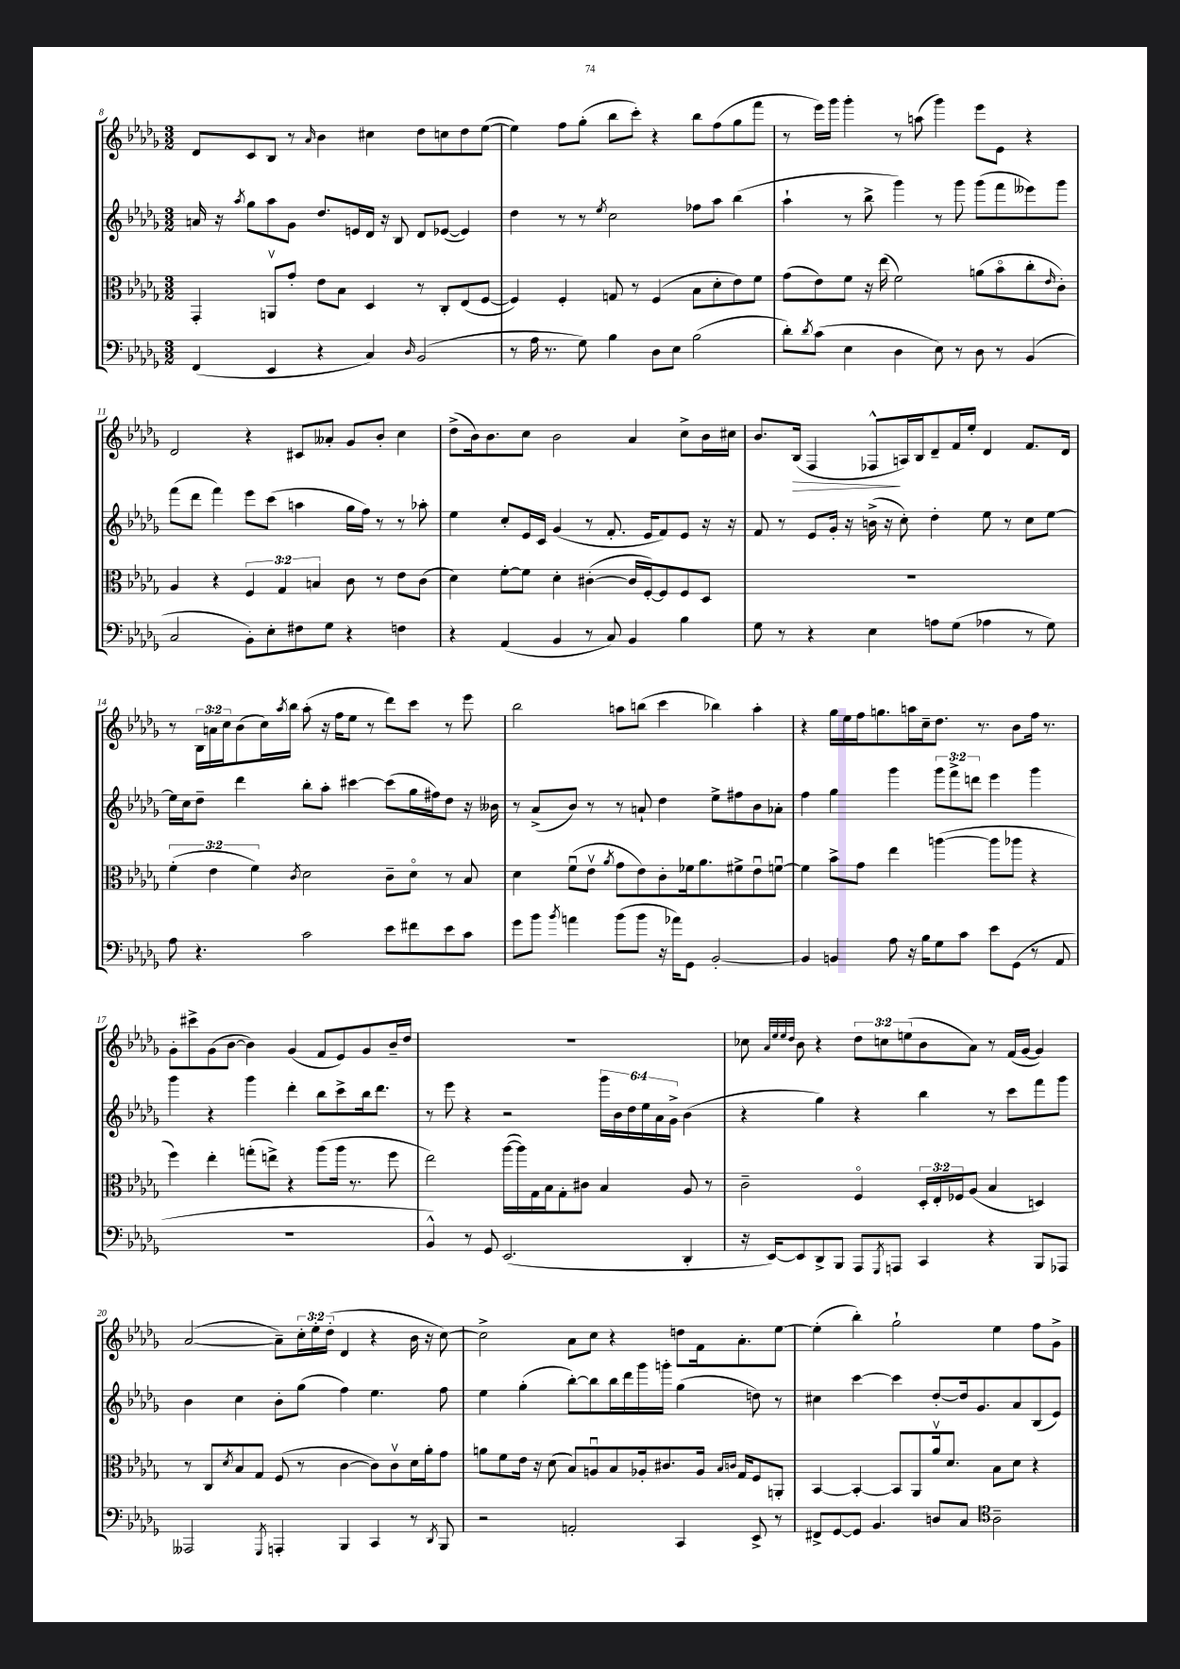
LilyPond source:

<<
\new StaffGroup <<
\new Staff = "s0" {
    \clef treble \key des \major \numericTimeSignature \time 3/2 \override Staff.TupletNumber.text = #tuplet-number::calc-fraction-text
    des'8 c'8 bes8 r8 \grace { aes'16 } bes'4 cis''4 des''8 c''8 des''8 ees''8~( |
    ees''4) f''8 ges''8-.( bes''8 c'''8-.) r4 bes''8 f''8( ges''8 f'''8 |
    r8 ees'''16) ges'''16 ges'''4-. r8 a''8( ges'''4) ees'''8 ees'8 r4 |
    des'2 r4 cis'8 aeses'8-. ges'8 bes'8-. c''4 |
    des''8->( bes'16) bes'8. c''8 bes'2 aes'4 c''8-> bes'16 cis''16 |
    bes'8. bes16\>( f4 fes8-^\! a16) bes16 des'8-- f'16 ees''16-. des'4 f'8. des'16 |
    r8 \tuplet 3/2 { bes16 a'16 c''16 } bes'8( c''16) \acciaccatura { aes''8 } bes''16 aes''8-.( r16 f''16 ees''8 r8 des'''8) c'''8 r8 ees'''8 |
    bes''2 a''8 b''8( c'''4 bes''4) a''4-. |
    r4 ges''16 ees''16 f''16 g''8. a''16 c''16-- des''8. r8. bes'8 f''16 r8. |
    ges'8-. cis'''8-> ges'8( bes'8~ bes'4) ges'4( f'8 ees'8) ges'8 bes'16-- des''16 |
    R1. |
    ces''8 \grace { aes'32 ees''32 ees''32 des''32 } bes'8 r4 \tuplet 3/2 { des''8 c''8 e''8( } bes'8 aes'8) r8 f'16( ges'16~ ges'4) |
    aes'2~( aes'8--) \tuplet 3/2 { c''16-. ees''16-. des''16-.( } des'4 r4 bes'16 r16 c''8~) |
    c''2-> aes'8 c''8 r4 d''8 f'16 aes'8.-. ees''8~ |
    ees''4-.( bes''4-.) ges''2-! ees''4 f''8 ges'8-> \bar "|." |
}
\new Staff = "s1" {
    \clef treble \key des \major \numericTimeSignature \time 3/2 \override Staff.TupletNumber.text = #tuplet-number::calc-fraction-text
    a'16 r16 \acciaccatura { aes''8 } ges''8 aes''8 ges'8 des''8. e'16 des'16 r16 bes8 des'8 ees'8~( ees'4) |
    des''4 r8 r8 \acciaccatura { ees''8 } c''2 fes''8 aes''8 bes''4( |
    aes''4-! r8 bes''8-> ges'''4) r8 ges'''8 ges'''8( f'''8 eeses'''8) ges'''8 |
    f'''8( des'''8 f'''4) ees'''8 c'''8( a''4 ges''16 f''16) r8 r8 aes''8-. |
    ees''4 c''8-. ees'16 c'16 ges'4( r8 f'8.-. ees'16 f'8) ees'8 r16 r16 |
    f'8 r8 ees'8 ges'16-. r16 b'16->( r16 c''8-.) des''4-. ees''8 r8 c''8 ees''8~ |
    ees''16 c''16 des''8-- des'''4 bes''8-. aes''8-. cis'''4~ cis'''8( ges''16 fis''16) des''8 r16 beses'16 |
    r8 aes'8->( bes'8) r8 r8 a'8-! des''4 ees''8-> fis''8 bes'8 aes'8-. |
    f''4 ges''4 ges'''4 \tuplet 3/2 { ges'''8 f'''8-> d'''8 } ees'''4 ges'''4 |
    ges'''4 r4 ges'''4 des'''4-. bes''8 c'''8-> bes''16 des'''8. |
    r8 ees'''8 r4 r2 \tuplet 6/4 { ges'''16 bes'16 des''16 ees''16 aes'16 ges'16-> } bes'4( |
    r4 ges''4) r4 bes''4 r8 c'''8 f'''8 ges'''8 |
    bes'4 c''4 bes'8-. ges''8( f''4) ees''4. f''8 |
    ees''4 ges''4-.( bes''8~-.) bes''8 bes''16 des'''16 ges'''16 g'''16-. ges''4( d''8) r8 |
    cis''4 c'''4~ c'''4 des''8~-. des''16 ges'8. aes'8 bes8( ees'8) \bar "|." |
}
\new Staff = "s2" {
    \clef alto \key des \major \numericTimeSignature \time 3/2 \override Staff.TupletNumber.text = #tuplet-number::calc-fraction-text
    ges,4-. a,8\upbow ges'8-. ees'8 bes8 des4 r8 c8-. ees8( f8~ |
    f4) f4-. g8 r8 f4( bes8 des'8-. ees'8) f'8 |
    ges'8( ees'8) f'8 r16 ees''16( f'2) a'8( bes'8\flageolet c''8-. \grace { ees'16 } c'8-.) |
    aes4 r4 \tuplet 3/2 { f4 ges4 b4 } c'8 r8 ees'8 c'8( |
    des'4) f'8~-. f'8 des'4-. cis'4~-.( cis'16 f16~-.) f8 f8 des8 |
    R1. |
    \tuplet 3/2 { f'4-.( ees'4 f'4) } \acciaccatura { c'8 } des'2 c'8-- des'8\flageolet r8 bes8 |
    des'4 f'8\downbow( ees'8\upbow \acciaccatura { aes'8 } ges'8 ees'8) c'8-. fes'16 aes'8. fis'8-> ees'8\downbow f'8~\downbow |
    f'4 bes'8-> ges'8 ees''4 a''4~( a''8 aes''8 r4 |
    f''4) ees''4-. g''8-.( e''8->) r4 aes''8( aes''16 r8. f''8 |
    ees''2) aes''16~( aes''16) ges16 bes16 ges8-. cis'8 bes4 aes8 r8 |
    c'2-- f4\flageolet \tuplet 3/2 { des16-. ees16-. fes16 } aes8( bes4 d4) |
    r8 c8 \acciaccatura { des'8 } bes8 ges8 f8( r8 c'4~ c'8) c'8\upbow des'16 aes'16-. ges'8 |
    a'8 f'8 ees'16 r16 des'8( bes8) a8\downbow bes8 aes16-. cis'8. aes16 \grace { bes16 c'16 } ges16 f8 a,8-. |
    bes,4~ bes,4~-. bes,8 aes,8 aes'16\upbow des'8. bes8 des'8 r4 \bar "|." |
}
\new Staff = "s3" {
    \clef bass \key des \major \numericTimeSignature \time 3/2
    f,4( ees,4 r4 c4) \grace { des16 } bes,2( |
    r8 aes16 r8. ges8) bes4 des8 ees8 bes2( |
    des'8-.) \acciaccatura { des'8 } c'8( ees4 des4 ees8) r8 des8 r8 bes,4( |
    c2 bes,8-.) ees8-. fis8 ges8 r4 f4 |
    r4 aes,4( bes,4 r8 c8) bes,4 bes4 |
    ges8 r8 r4 ees4 a8 ges8( aes4 r8 ges8) |
    aes8 r4. c'2 ees'8 fis'8 ees'8 c'8 |
    ges'8 bes'8 \acciaccatura { bes'8 } a'4 bes'8( bes'8 r16 aes'16) ges,8 bes,2~-. |
    bes,4 b,4 aes8 r16 bes16 ges8 c'8 ees'8 ges,8( r8 aes,8 |
    R1. |
    bes,4-^) r8 ges,8 ees,2.( des,4-. |
    r16 ees,16~) ees,8 des,8-> bes,,8 aes,,8 \acciaccatura { ges,,8 } a,,8 c,4 r4 bes,,8 aes,,8 |
    aeses,,2 \acciaccatura { ges,,8 } a,,4-. bes,,4 c,4 r8 \acciaccatura { des,8 } bes,,8 |
    r2 a,2-. c,4 ees,8-> r8 |
    fis,8-> ges,8~ ges,8 bes,4. d8 c8 \clef tenor aes2-- \bar "|." |
}
>>
>>
\layout { \context { \Score currentBarNumber = #8 } }
